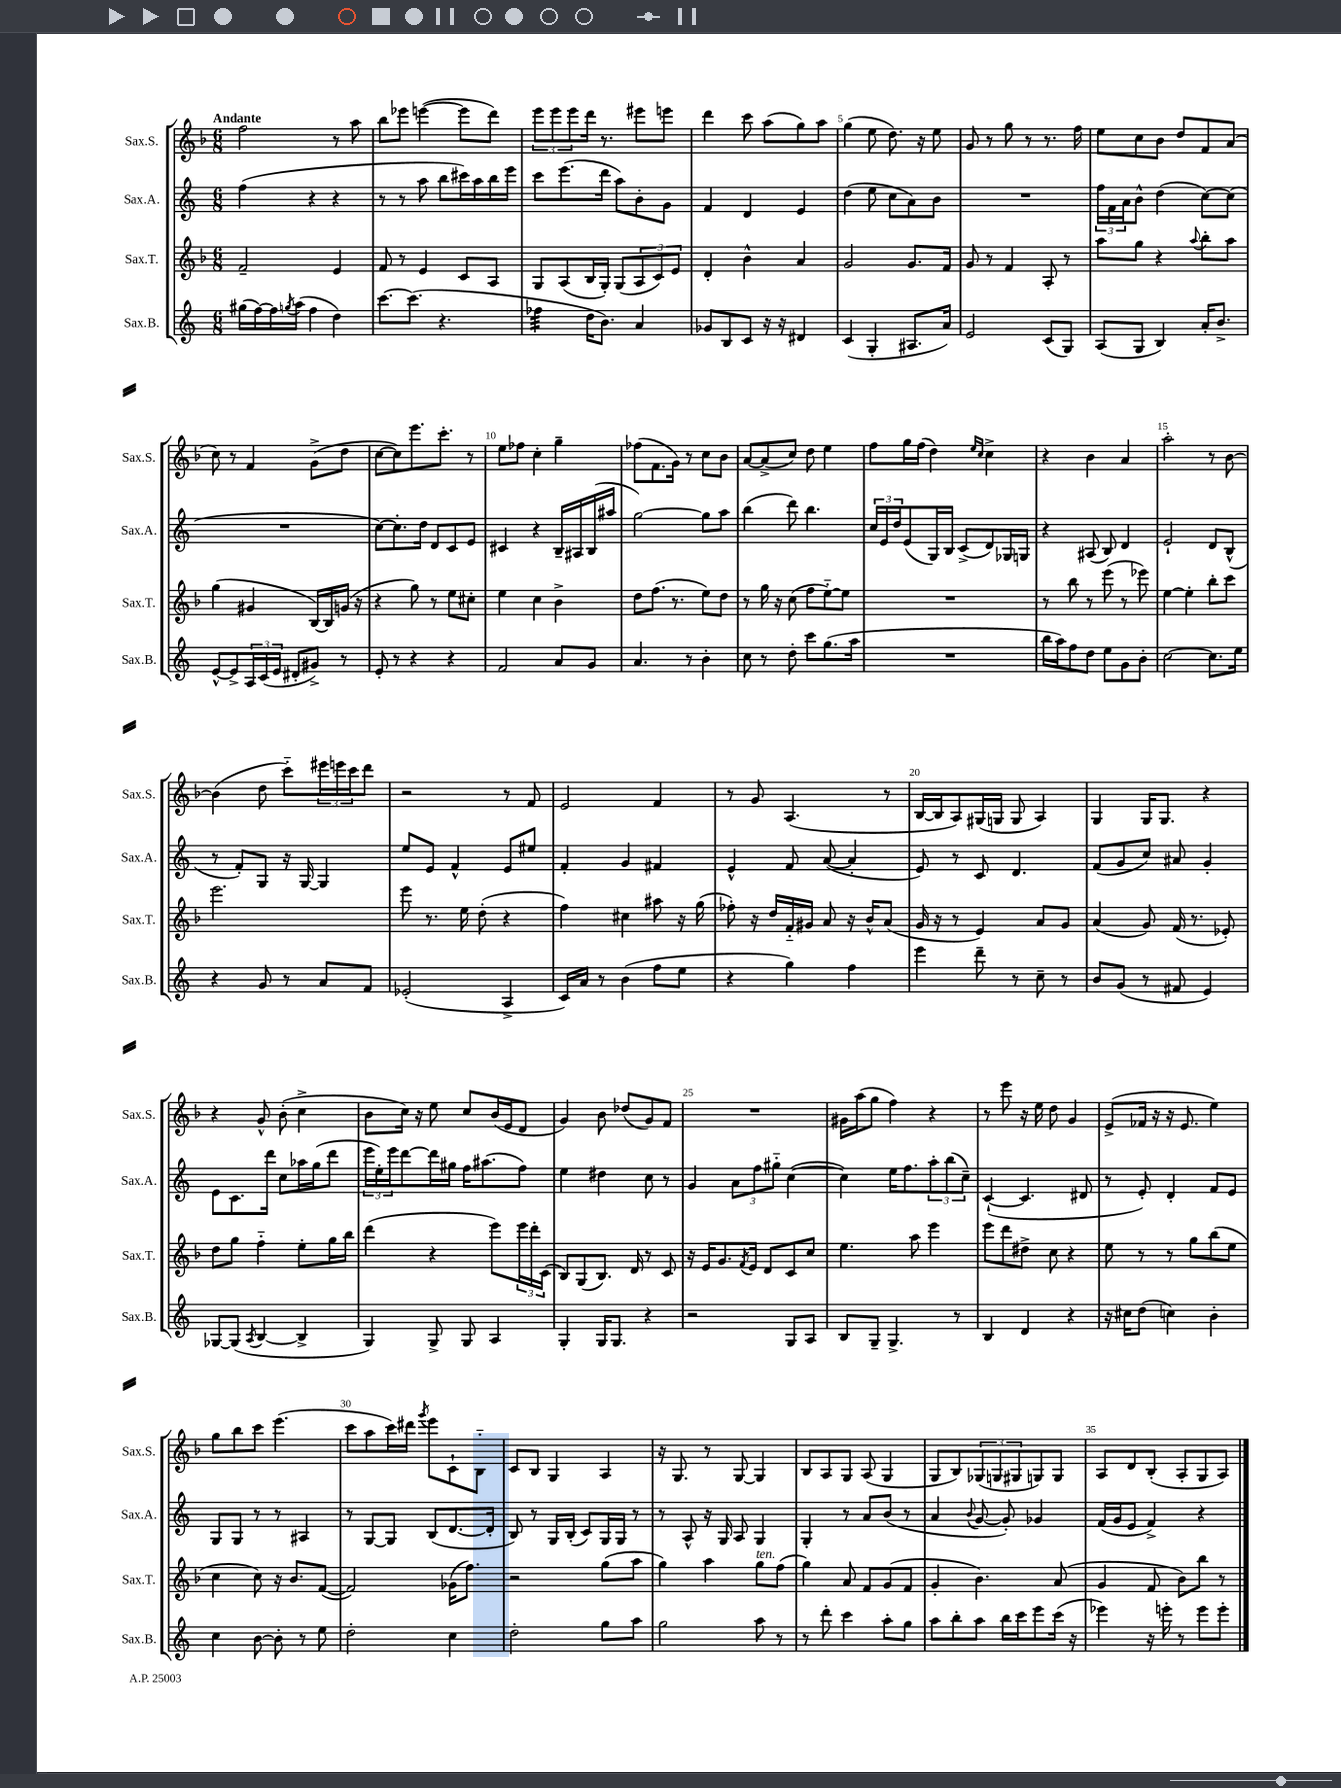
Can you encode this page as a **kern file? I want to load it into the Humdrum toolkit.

**kern	**kern	**kern	**kern
*staff4	*staff3	*staff2	*staff1
*clefG2	*clefG2	*clefG2	*clefG2
*k[]	*k[b-]	*k[]	*k[b-]
*M6/8	*M6/8	*M6/8	*M6/8
(16gg#\LL	2f~/	(4ff\	2ff\
[16ff\)	.	.	.
16ff\]	.	.	.
8qgg/	.	.	.
(16aa\JJ	.	.	.
4ff\	.	4r	.
4dd\)	4e/	4r	8r
.	.	.	8aa\
=	=	=	=
[8.ccc\L	8f/	8r	8bb-\L
.	8r	8r	8eee-\J
(8.ccc\]J	.	.	.
.	4e/	8aa\	([4eee\
4.r	.	8bb\L	.
.	8c/L	16ccc#\L)	8eee\]L
.	.	16aa\	.
.	8A/J	16bb\	8ddd\J)
.	.	16eee\JJ	.
=	=	=	=
4ff-\	8G/L	8ccc\L	12eee\L
.	.	.	12eee\
.	(8A/	(8.eee\	.
.	.	.	12eee\
16dd\LK	16B-/L	.	16ddd\Jk
8.b\J)	16G'/JJ)	16ddd\Jk	8.r
.	(8G/L	8aa\L)	.
4a/	12A/	8b'\	8eee#\L
.	12c/)	.	.
.	.	8g\J	8eee\J
.	12e/J	.	.
=	=	=	=
8g-/L	4d'/	4f/	4ddd\
8B/	.	.	.
8c/J	4b-^^\	4d/	8ccc\
16r	.	.	(8aa\L
16r	.	.	.
4d#/	4a/	4e/	8gg\)
.	.	.	8aa\J
=	=	=	=
(4c/	2g/	(4dd\	(4gg\
4G'/	.	8ee\	8ee\
.	.	8cc\L	8.dd\)
8.A#/L	8.g/L	8a\)	.
.	.	.	16r
.	.	8b\J	8ee\
16a/Jk)	16f/Jk	.	.
=	=	=	=
2e/	8g/	2.r	8g/
.	8r	.	8r
.	4f/	.	8gg\
.	.	.	8r
(8c/L	8A'/	.	8.r
8G/J)	8r	.	.
.	.	.	16ff\
=	=	=	=
(8A/L	8aa\L	24ff\LL	8ee\L
.	.	24f\	.
.	.	24a\J	.
8G/J	8gg\J	8b^^\J	8cc\
4B/)	4r	(4dd\	8b-\J
.	.	.	8dd/L
.	8qqaa/	.	.
16a'/LK	8bb-'\L	[8cc\L)	8f/
8.b^/J	.	.	.
.	8aa\J	(8cc\]J	(8a/J
=	=	=	=
[8e^^/L	(4gg\	2.r	8cc\)
8e^/]	.	.	8r
24A/L	4g#/	.	4f/
(24c/	.	.	.
24e/JJ	.	.	.
8d#'/L	.	.	.
8g#^/J)	[16B-/LL)	.	(8g^\L
.	16B-/]	.	.
8r	(16g/JJ	.	8dd\J
.	16r	.	.
=	=	=	=
8e'/	4r	[8cc\L)	[8cc\L
8r	.	8.cc'\]	8cc\])
4r	8gg\)	.	8.eee\
.	.	16dd\Jk	.
.	8r	8d/L	.
.	.	.	8.ccc'\J
4r	8ee\L	8c/	.
.	8cc#'\J	8e/J	8r
=	=	=	=
2f/	4ee\	4c#/	8ee\L
.	.	.	8ff-\J
.	4cc\	4r	4cc'\
8a/L	4b-^\	16B~/LL	4gg~\
.	.	16A#/	.
8g/J	.	(16B/	.
.	.	16aa#/JJ	.
=	=	=	=
4.a/	8dd\L	[2gg\)	(8ff-\L
.	(8.ff\J	.	8.f\
.	8.r	.	16g\Jk)
8r	.	.	8r
4b'\	8ee\L)	8gg\]L	8cc\L
.	8dd\J	8aa\J	8b-\J
=	=	=	=
8cc\	8r	(4bb\	[8a/L
8r	16gg\	.	(8a^/]
.	16r	.	.
8dd'\	(8cc\	8ddd\)	8cc/J)
8ccc\L	8ff\L	4.bb\	8dd\
(8.gg\	[8ee'~\)	.	4ee\
.	8ee\]J	.	.
16aa\Jk	.	.	.
=	=	=	=
2.r	2.r	24cc/LL	8ff\L
.	.	24e/	.
.	.	24dd/J	.
.	.	(8e/	16gg\L
.	.	.	(16ff\JJ
.	.	16G/L)	4dd\)
.	.	16B/JJ	.
.	.	(8c^/L	.
.	.	.	16qqee/LL
.	.	.	16qqcc/JJ
.	.	8d/)	4cc^\
.	.	16G-/L	.
.	.	16G/JJ	.
=	=	=	=
16bb\LL	8r	4r	4r
16aa\J)	.	.	.
8ff\	8bb-\	.	.
8dd\J	8r	(8A#/	4b-\
8ee\L	(8eee\	8B/)	.
8g\	8r	4d/	4a/
8b'\J	8eee-\)	.	.
=	=	=	=
[2cc\	[4ee\	2e`/	2aa'\
.	4ee'\]	.	.
8.cc\]L	8bb-'\L	8d/L	8r
.	8ccc\J	(8B^^/J	[8b-\
16ee\Jk	.	.	.
=	=	=	=
4r	2.eee\	8r	(4b-\]
.	.	8f'/L)	.
8g/	.	8G/J	8dd\
8r	.	16r	8ccc'~\L)
.	.	[16G/	.
8a/L	.	4G/]	24eee#\L
.	.	.	24eee\
.	.	.	24ccc\J
8f/J	.	.	8ddd\J
=	=	=	=
(2e-'/	8eee\	8ee/L	2r
.	8.r	8e/J	.
.	.	4f^^/	.
.	16ee\	.	.
.	(8dd'\	.	.
4A^/	4r	8e/L	8r
.	.	8ee#/J	8f/
=	=	=	=
16c/LL)	4ff\)	4f'/	2e/
16a/JJ	.	.	.
8r	.	.	.
(4b\	4cc#\	4g/	.
8ff\L	8aa#\	4f#/	4f/
8ee\J	16r	.	.
.	(16gg\	.	.
=	=	=	=
4r	8ff-'\)	4e^^/	8r
.	16r	.	8g/
.	16dd/LL	.	.
4gg\)	16f'~/	8f/	(4.A/
.	16g#/JJ	.	.
.	8a/	([8a/	.
4ff\	16r	4a'/]	.
.	16b-^^/LK	.	.
.	(8a/J	.	8r
=	=	=	=
4eee\	16g/	8e/)	[16B-/LL
.	16r	.	16B-/]J
.	8r	8r	8A/)
8ddd~\	4e/)	8c/	(16G#/L
.	.	.	16G/JJ
8r	.	4.d/	8G/
8cc~\	8a/L	.	4A/)
8r	8g/J	.	.
=	=	=	=
8b/L	(4a/	(8f/L	4G/
(8g/J	.	8g/	.
8r	8g/)	8cc/J)	16G/LK
.	.	.	8.G/J
8f#/	(16f/	8a#/	.
.	8.r	.	.
4e/)	.	4g'/	4r
.	8e-'/)	.	.
=	=	=	=
[8G-/L	8dd\L	8e\L	4r
(8G-/]J	8gg\J	8.c\	.
8qA/	.	.	.
[4B/	4ff'~\	.	8g^^/
.	.	16ddd\Jk	.
.	.	8cc\L	(8b-'\
4B^/]	8ee'\L	16aa-\L	4cc^\
.	.	(16gg\J	.
.	16gg\L	8ddd\J	.
.	16bb-\JJ	.	.
=	=	=	=
4G/)	(4ddd\	24eee\LL	8b-\L
.	.	24ee'\)	.
.	.	24eee\J	.
.	.	[8ddd\	16cc\Jk)
.	.	.	16r
8G^/	4r	16ddd\]L	8ee\
.	.	16gg#\JJ	.
8G/	.	16ff\LK	8cc/L
.	.	(8.aa#\	.
4A/	8eee\L)	.	(16b-/L
.	.	.	16e/J
.	24eee\L	8ff\J)	8d/J
.	24ddd'\	.	.
.	(24c\JJ	.	.
=	=	=	=
4G'/	8B-/L)	4ee\	4g/)
.	(8G/	.	.
16G/LK	8.B-/J)	4dd#\	8b-\
8.G/J	.	.	.
.	.	.	(8dd-/L
.	16d/	.	.
4r	8r	8cc\	8g/)
.	8c/	8r	8f/J
=	=	=	=
2r	16r	4g/	2.r
.	16e/LK	.	.
.	8.g/	.	.
.	.	12a\L	.
.	8qf/	.	.
.	16e/Jk	.	.
.	.	12ff\	.
.	8d/L	.	.
.	.	12gg#'~\J	.
8G/L	8c/	([4cc\	.
8A/J	8cc/J	.	.
=	=	=	=
8B/L	4.ee\	4cc\])	16g#\LL
.	.	.	(16aa\J
8G~/J	.	.	8gg\J
4.G^/	.	16ee\LK	4ff\)
.	.	8.ff\	.
.	8aa\	.	.
.	4eee\	12aa'\	4r
.	.	(12bb\	.
8r	.	.	.
.	.	12cc~\J)	.
=	=	=	=
4B/	8eee\L	([4c`/	8r
.	8ddd\	.	8eee\
4d/	8dd#^\J	4.c/]	16r
.	.	.	16ee\
.	8cc\	.	8dd\
4r	4r	.	4g/
.	.	8d#/	.
=	=	=	=
16r	8ee\	8r	(8e^/L
16cc#\LK	.	.	.
(8dd\J	8r	8e'/)	16f-/Jk
.	.	.	16r
4cc\)	8r	4d'/	16r
.	.	.	8.e/
.	8gg\L	.	.
4b'\	(8bb-\	8f/L	4ee\)
.	8ee\J	8e/J	.
=	=	=	=
4cc\	4cc\	8G/L	8gg\L
.	.	8G/J	8bb-\
[8b\	8cc\)	8r	8ccc\J
8b'\]	16r	8r	(4.eee\
.	8.b-/L	.	.
8r	.	4A#/	.
8ee\	([8f/J	.	.
=	=	=	=
2dd'\	2f/])	8r	8ccc\L
.	.	[8G/L	8aa\
.	.	8G/]J	16ccc\L)
.	.	.	16ddd#\JJ
.	.	.	8qggg/
.	.	(8B/L	8eee\L
4cc\	(16g-\LK	[8.d/	8c`\
.	8.ff\J)	.	.
.	.	.	8B-'~\J
.	.	16d'/]Jk	.
=	=	=	=
2dd'\	2r	8B/)	8c/L
.	.	8r	8B-/J
.	.	16G/LL	4G/
.	.	(16B'/JJ	.
.	.	8c/L)	.
8gg\L	(8gg\L	16G/L	4A/
.	.	16G/JJ	.
8aa\J	8aa\J	8r	.
=	=	=	=
2gg\	4gg\)	8r	16r
.	.	.	8.G/
.	.	8A^^/	.
.	4aa\	16r	8r
.	.	16G/	.
.	.	8A/	[8G/
8aa\	8gg\L	4G/	4G/]
8r	(8ff\J	.	.
=	=	=	=
8r	4gg\)	4G'/	8B-/L
8ddd'\	.	.	8A/
4ccc\	8a/	8r	8G/J
.	8f/L	8a/L	(8A/
8aa'\L	(8g/	(8b/J	4G/
8gg\J	8f/J	8r	.
=	=	=	=
8aa\L	4g'/	4a/	8G/L
8bb'\	.	.	8B-/)
.	.	8qqb/	.
8aa\J	4.b-\)	[8g/	(12G-/
.	.	.	12G/
16bb\LL	.	8g'/])	.
.	.	.	12G#/
16ccc\J	.	.	.
8eee\	.	4g-/	8G/)
(16ccc\Jk	(8a/	.	8G/J
16r	.	.	.
=	=	=	=
4eee-\)	4g/	(16f/LL	8A/L
.	.	16g/J	.
.	.	8e/J	8d/
16r	8f/	4f^/)	(8B-'/J
16eee'\	.	.	.
8r	8b-\L)	.	8A'/L
8eee\L	8bb-\J	4r	8G/
8eee'\J	8r	.	8A/J)
==	==	==	==
*-	*-	*-	*-
